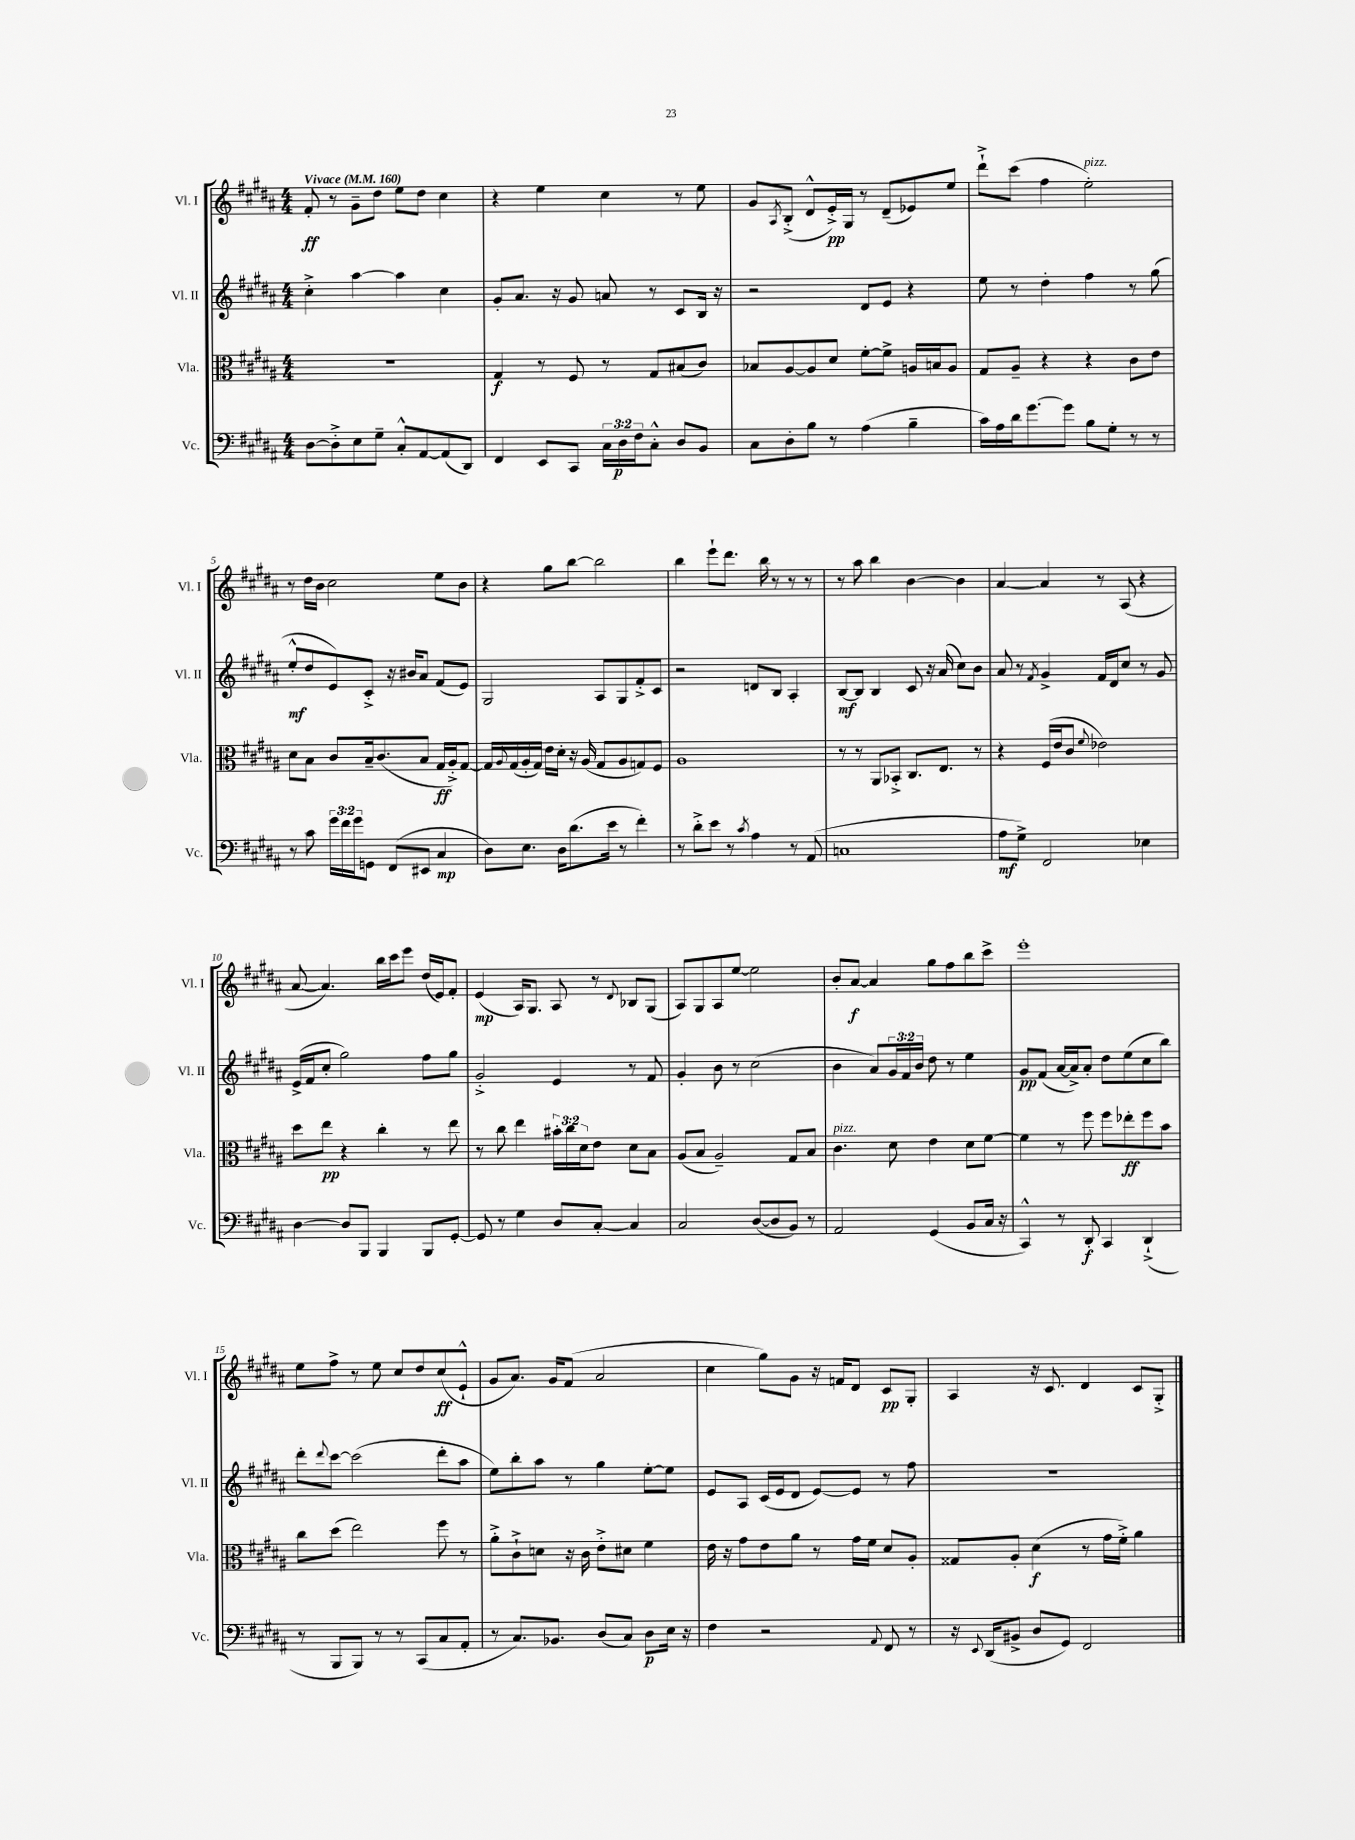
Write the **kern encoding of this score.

**kern	**dynam	**kern	**dynam	**kern	**dynam	**kern	**dynam
*part4	*part4	*part3	*part3	*part2	*part2	*part1	*part1
*staff4	*staff4	*staff3	*staff3	*staff2	*staff2	*staff1	*staff1
*I"Vc.	*	*I"Vla.	*	*I"Vl. II	*	*I"Vl. I	*
*I'Vc.	*	*I'Vla.	*	*I'Vl. II	*	*I'Vl. I	*
*clefF4	*	*clefC3	*	*clefG2	*	*clefG2	*
*k[f#c#g#d#a#]	*	*k[f#c#g#d#a#]	*	*k[f#c#g#d#a#]	*	*k[f#c#g#d#a#]	*
*M4/4	*	*M4/4	*	*M4/4	*	*M4/4	*
*MM160	*	*MM160	*	*MM160	*	*MM160	*
=1	=1	=1	=1	=1	=1	=1	=1
!	!	!	!	!	!	!LO:TX:a:B:t=Vivace	!
[8D#\L	.	1r	.	4cc#'^\	.	8f#'/	ff
8D#'^\]	.	.	.	.	.	8r	.
8E\	.	.	.	[4aa#\	.	8g#~\L	.
8G#~\J	.	.	.	.	.	8dd#\J	.
8C#'^^/L	.	.	.	4aa#\]	.	8ee\L	.
[8AA#/	.	.	.	.	.	8dd#\J	.
(8AA#/]	.	.	.	4cc#\	.	4cc#\	.
8DD#/J)	.	.	.	.	.	.	.
=2	=2	=2	=2	=2	=2	=2	=2
4FF#/	.	4G#/	f	8g#'/L	.	4r	.
.	.	.	.	8.a#/J	.	.	.
8EE/L	.	8r	.	.	.	4ee\	.
.	.	.	.	16r	.	.	.
8CC#/J	.	8F#/	.	8g#/	.	.	.
24C#\LL	.	8r	.	8an/	.	4cc#\	.
24D#\	p	.	.	.	.	.	.
24F#\J	.	.	.	.	.	.	.
8C#'^^\J	.	8G#/L	.	8r	.	.	.
8D#/L	.	(8B#X/	.	8c#/L	.	8r	.
8BB/J	.	8c#/J)	.	16B/Jk	.	8ee\	.
.	.	.	.	16r	.	.	.
=3	=3	=3	=3	=3	=3	=3	=3
8C#\L	.	8B-X/L	.	2r	.	8g#/L	.
.	.	.	.	.	.	8qA#/	.
8D#'\	.	[8A#/	.	.	.	(8B'^/J	.
8B\J	.	8A#/]	.	.	.	8d#^^/L	.
8r	.	8d#/J	.	.	.	16e'^/L)	pp
.	.	.	.	.	.	16G#/JJ	.
(4A#\	.	[8f#'\L	.	8d#/L	.	8r	.
.	.	8f#^\J]	.	8e/J	.	(8d#~/L	.
4B~\	.	16An/LL	.	4r	.	8e-X/)	.
.	.	16Bn/J	.	.	.	.	.
.	.	8A/J	.	.	.	8ee/J	.
=4	=4	=4	=4	=4	=4	=4	=4
16c#\LL)	.	8G#/L	.	8ee\	.	8ddd#`^\L	.
16A#\	.	.	.	.	.	.	.
16d#\J	.	8A#~/J	.	8r	.	(8ccc#\J	.
[8.g#\	.	.	.	.	.	.	.
.	.	4r	.	4dd#'\	.	4ff#\	.
8g#\J]	.	.	.	.	.	.	.
!	!	!	!	!	!	!LO:TX:a:i:t=pizz.	!
8B\L	.	4r	.	4ff#\	.	2ee'\)	.
8G#'\J	.	.	.	.	.	.	.
8r	.	8c#\L	.	8r	.	.	.
8r	.	8e\J	.	(8gg#\	.	.	.
!!LO:LB:g=z
=5	=5	=5	=5	=5	=5	=5	=5
8r	.	8d#\L	.	8ee'^^/L	mf	8r	.
8c#\	.	8B\J	.	8dd#/	.	16dd#\LL	.
.	.	.	.	.	.	16b\JJ	.
24g#\LL	.	8c#/L	.	8e/)	.	2cc#\	.
24f#\	.	.	.	.	.	.	.
24g#\J	.	.	.	.	.	.	.
8GGn\J	.	16B~/k	.	8c#'^/J	.	.	.
.	.	(8.c#/	.	.	.	.	.
(8FF#/L	.	.	.	16r	.	.	.
.	.	.	.	16b#X/KL	.	.	.
8EE#X/J	.	8B/J	.	8a#/J	.	.	.
4C#/	mp	16G#/LL	ff	(8f#/L	.	8ee\L	.
.	.	16A#'^/J)	.	.	.	.	.
.	.	[8G#/J	.	8e/J)	.	8b\J	.
=6	=6	=6	=6	=6	=6	=6	=6
8D#\L)	.	16G#/LL]	.	2G#/	.	4r	.
.	.	8qqA#/	.	.	.	.	.
.	.	(16G#/	.	.	.	.	.
8.E\J	.	16A#'/	.	.	.	.	.
.	.	16G#/JJ)	.	.	.	.	.
.	.	16e\LL	.	.	.	8gg#\L	.
16D#\KL	.	16d#'\JJ	.	.	.	.	.
(8.d#\	.	16r	.	.	.	[8bb\J	.
.	.	(16A#/	.	.	.	.	.
.	.	8G#/L	.	8A#/L	.	2bb\]	.
16e\Jk	.	.	.	.	.	.	.
8r	.	8A#/	.	8G#/	.	.	.
4f#'\)	.	8Gn/)	.	8f#'^/	.	.	.
.	.	8F#/J	.	8c#/J	.	.	.
=7	=7	=7	=7	=7	=7	=7	=7
8r	.	1A#	.	2r	.	4bb\	.
8d#'^\L	.	.	.	.	.	.	.
8e\J	.	.	.	.	.	8eee`\L	.
8r	.	.	.	.	.	8.ddd#\J	.
8qc#/	.	.	.	.	.	.	.
4A#\	.	.	.	8dn/L	.	.	.
.	.	.	.	.	.	16bb\	.
.	.	.	.	8B/J	.	8r	.
8r	.	.	.	4A#'/	.	8r	.
(8AA#/	.	.	.	.	.	8r	.
=8	=8	=8	=8	=8	=8	=8	=8
1Cn	.	8r	.	[8B/L	mf	8r	.
.	.	8r	.	8B/J]	.	8aa#\	.
.	.	8AA#/L	.	4B/	.	4bb\	.
.	.	8BB-X'^/J	.	.	.	.	.
.	.	8.C#/L	.	8c#/	.	[4b\	.
.	.	.	.	16r	.	.	.
.	.	8.E/J	.	(16a#/	.	.	.
.	.	.	.	8cc#\L)	.	4b\]	.
.	.	8r	.	8b\J	.	.	.
=9	=9	=9	=9	=9	=9	=9	=9
8A#\L	mf	4r	.	8a#/	.	[4a#/	.
8G#^\J)	.	.	.	8r	.	.	.
.	.	.	.	8qf#/	.	.	.
2FF#/	.	(16F#/LL	.	4g#^/	.	4a#/]	.
.	.	16e/J	.	.	.	.	.
.	.	8c#/J	.	.	.	.	.
.	.	8qqf#/	.	.	.	.	.
.	.	2e-X\)	.	16f#/LL	.	8r	.
.	.	.	.	16d#/J	.	.	.
.	.	.	.	8cc#/J	.	(8A#/	.
4E-X\	.	.	.	8r	.	4r	.
.	.	.	.	8g#/	.	.	.
!!LO:LB:g=z
=10	=10	=10	=10	=10	=10	=10	=10
[4D#\	.	8dd#\L	.	(16e^/LL	.	[8a#/	.
.	.	.	.	16f#/J	.	.	.
.	.	8ee\J	pp	8cc#'/J	.	4.a#/])	.
8D#/L]	.	4r	.	2gg#\)	.	.	.
8BBB/J	.	.	.	.	.	.	.
4BBB/	.	4cc#'\	.	.	.	16bb\LL	.
.	.	.	.	.	.	16ccc#\J	.
.	.	.	.	.	.	8eee\J	.
8BBB/L	.	8r	.	8ff#\L	.	(16dd#/LL	.
.	.	.	.	.	.	16e/J)	.
[8GG#'/J	.	8ee\	.	8gg#\J	.	8f#'/J	.
=11	=11	=11	=11	=11	=11	=11	=11
8GG#/]	.	8r	.	2g#'^/	.	(4e/	mp
8r	.	8cc#\	.	.	.	.	.
4G#\	.	4ee\	.	.	.	16A#/KL)	.
.	.	.	.	.	.	8.G#/J	.
8D#/L	.	24b#X'\LL	.	4e/	.	8A#/	.
.	.	24cc#\	.	.	.	.	.
.	.	24d#\J	.	.	.	.	.
[8C#'/J	.	8e\J	.	.	.	8r	.
.	.	.	.	.	.	8qqd#/	.
4C#/]	.	8d#\L	.	8r	.	8B-X/L	.
.	.	8B\J	.	8f#/	.	(8G#/J	.
=12	=12	=12	=12	=12	=12	=12	=12
2C#/	.	(8A#/L	.	4g#'/	.	8A#/L)	.
.	.	8B/J	.	.	.	8G#/	.
.	.	2A#~/)	.	8b\	.	8A#/	.
.	.	.	.	8r	.	[8ee/J	.
([8D#/L	.	.	.	(2cc#\	.	2ee\]	.
8D#/]	.	.	.	.	.	.	.
8BB/J)	.	8G#/L	.	.	.	.	.
8r	.	8B/J	.	.	.	.	.
=13	=13	=13	=13	=13	=13	=13	=13
!	!	!LO:TX:a:i:t=pizz.	!	!	!	!	!
2AA#/	.	4.c#\	.	4b\	.	8b'/L	.
.	.	.	.	.	.	[8a#/J	f
.	.	.	.	8a#/L)	.	4a#/]	.
.	.	8d#\	.	24g#/L	.	.	.
.	.	.	.	24f#/	.	.	.
.	.	.	.	24b/JJ	.	.	.
(4GG#/	.	4e\	.	8dd#\	.	8gg#\L	.
.	.	.	.	8r	.	8ff#\	.
8BB/L	.	8d#\L	.	4ee\	.	8bb\	.
16C#/Jk	.	[8f#\J	.	.	.	8ccc#^\J	.
16r	.	.	.	.	.	.	.
=14	=14	=14	=14	=14	=14	=14	=14
4CC#^^/)	.	4f#\]	.	8g#/L	pp	1eee'	.
.	.	.	.	(8f#/J	.	.	.
8r	.	8r	.	[16a#/LL	.	.	.
.	.	.	.	16a#^/J])	.	.	.
8DD#'/	f	8ff#\	.	8a#'/J	.	.	.
4CC#/	.	8ff#\L	.	8dd#\L	.	.	.
.	.	8ee-X'\	ff	(8ee\	.	.	.
(4DD#`^/	.	8ff#\	.	8cc#\	.	.	.
.	.	8b\J	.	8bb\J)	.	.	.
!!LO:LB:g=z
=15	=15	=15	=15	=15	=15	=15	=15
8r	.	8cc#\L	.	8ddd#'\L	.	8ee\L	.
.	.	.	.	8qqddd#/	.	.	.
8BBB/L	.	(8dd#\J	.	[8ccc#\J	.	8ff#^\J	.
8BBB/J)	.	2ee\)	.	(2ccc#\]	.	8r	.
8r	.	.	.	.	.	8ee\	.
8r	.	.	.	.	.	8cc#/L	.
(8CC#/L	.	.	.	.	.	8dd#/	.
8C#/	.	8ff#\	.	8ddd#'\L	.	(8cc#/	ff
8AA#'/J	.	8r	.	8aa#\J	.	8e`^^/J	.
=16	=16	=16	=16	=16	=16	=16	=16
8r	.	8a#'^\L	.	8ee\L)	.	8g#/L	.
8.C#/L)	.	8c#`^\	.	8bb'\	.	8.a#/J)	.
.	.	8dn\J	.	8aa#\J	.	.	.
8.BB-X/J	.	.	.	.	.	16g#/KL	.
.	.	16r	.	8r	.	(8f#/J	.
.	.	16c#\	.	.	.	.	.
(8D#/L	.	8e'^\L	.	4gg#\	.	2a#/	.
8C#/J)	.	8d#X\J	.	.	.	.	.
8D#\L	p	4f#\	.	[8ee'\L	.	.	.
16E\Jk	.	.	.	8ee\J]	.	.	.
16r	.	.	.	.	.	.	.
=17	=17	=17	=17	=17	=17	=17	=17
4F#\	.	16e\	.	8e/L	.	4cc#\	.
.	.	16r	.	.	.	.	.
.	.	8g#\L	.	8A#/J	.	.	.
2r	.	8e\	.	(16c#/LL	.	8gg#\L)	.
.	.	.	.	16e/J	.	.	.
.	.	8a#\J	.	8d#/J	.	8g#\J	.
.	.	8r	.	[8e/L)	.	16r	.
.	.	.	.	.	.	16fn/KL	.
.	.	16g#\LL	.	8e/J]	.	8d#/J	.
.	.	16f#\JJ	.	.	.	.	.
8qqAA#/	.	.	.	.	.	.	.
8FF#/	.	8d#/L	.	8r	.	8c#/L	pp
8r	.	8A#'/J	.	8ff#\	.	8G#'/J	.
=18	=18	=18	=18	=18	=18	=18	=18
16r	.	8G##X/L	.	1r	.	4A#/	.
8qqEE/	.	.	.	.	.	.	.
(16DD#/KL	.	.	.	.	.	.	.
8BB#X^/J	.	8A#'/J	.	.	.	.	.
8D#/L	.	(4d#\	f	.	.	16r	.
.	.	.	.	.	.	8.c#/	.
8GG#/J)	.	.	.	.	.	.	.
2FF#/	.	8r	.	.	.	4d#/	.
.	.	16g#\LL	.	.	.	.	.
.	.	16f#'^\JJ)	.	.	.	.	.
.	.	4a#\	.	.	.	8c#/L	.
.	.	.	.	.	.	8G#'^/J	.
==	==	==	==	==	==	==	==
*-	*-	*-	*-	*-	*-	*-	*-
